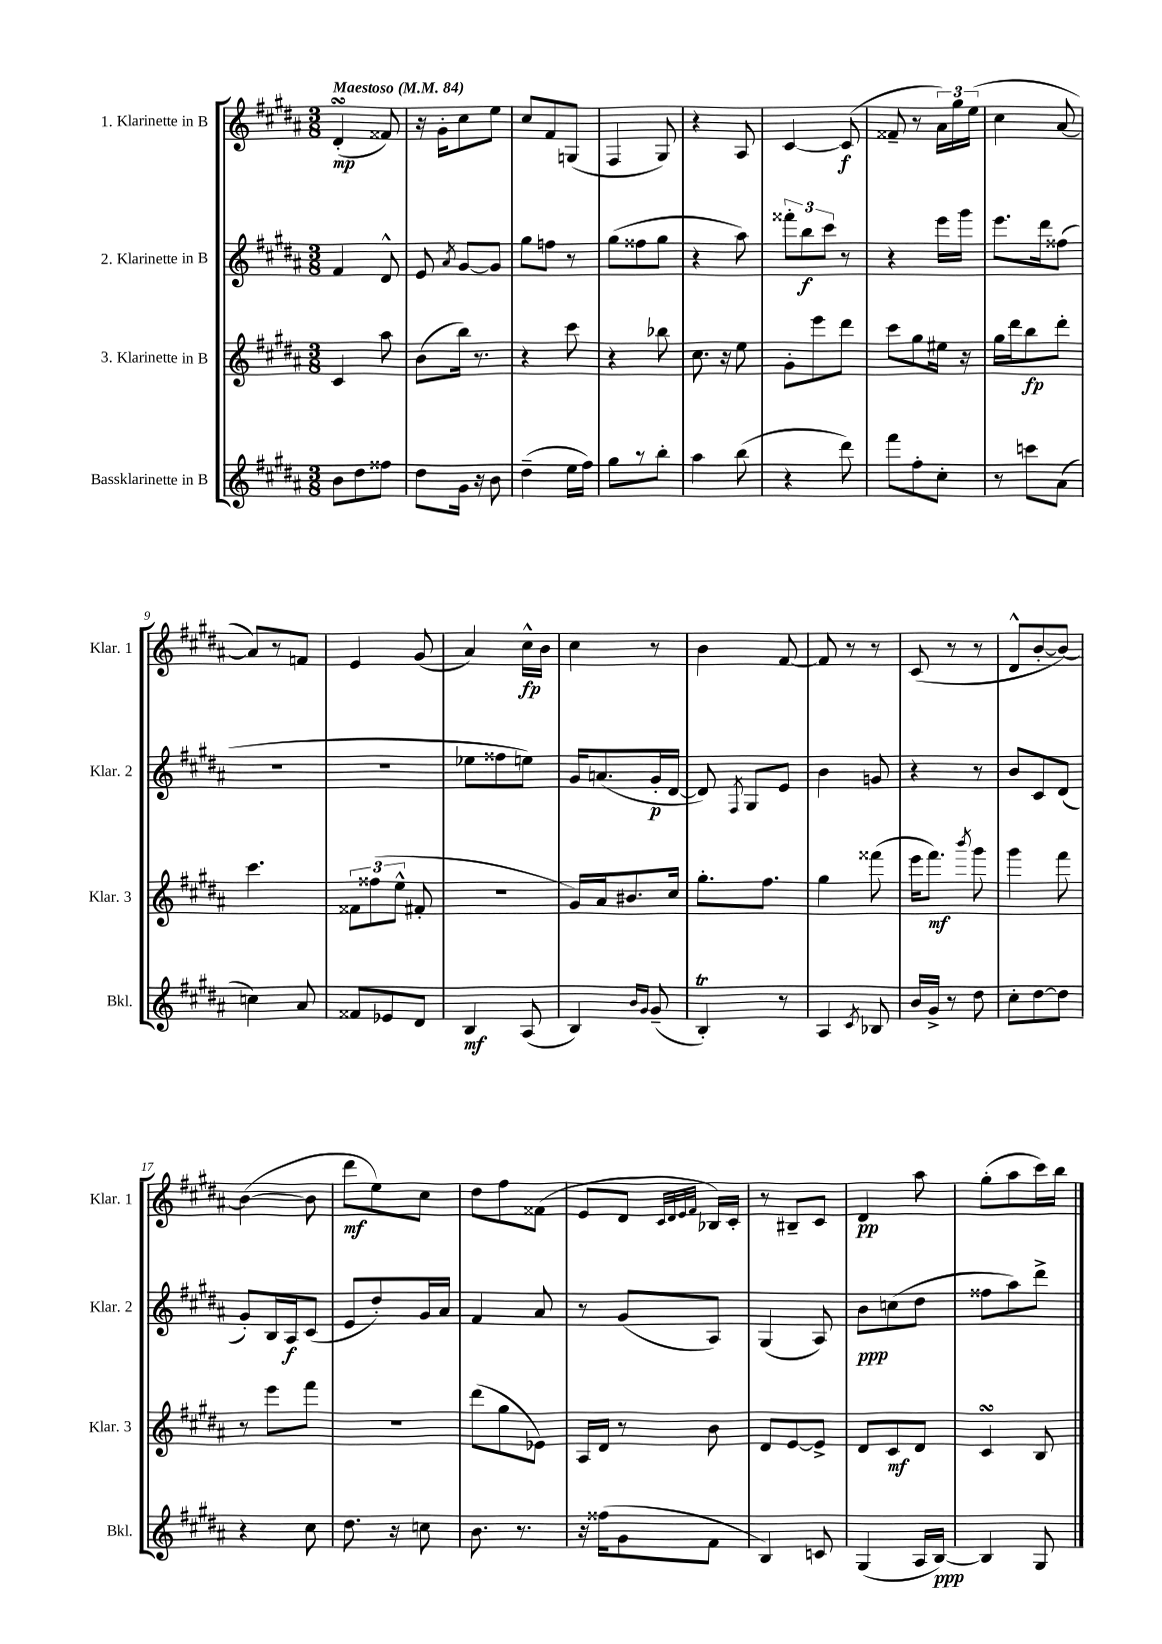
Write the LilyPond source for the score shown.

<<
\new StaffGroup <<
\new Staff = "s0" \with { instrumentName = "1. Klarinette in B" shortInstrumentName = "Klar. 1" } {
    \clef treble \key b \major \numericTimeSignature \time 3/8 \tempo "Maestoso" 4 = 84
    \autoBeamOff dis'4-.\turn\mp( fisis'8) |
    r16 gis'16[-. cis''8 e''8] |
    cis''8[ fis'8 g8]( |
    fis4 gis8) |
    r4 ais8 |
    cis'4~ cis'8\f( |
    fisis'8-- r8 \tuplet 3/2 { ais'16[) gis''16 e''16]( } |
    cis''4 ais'8~ |
    ais'8[) r8 f'8] |
    e'4 gis'8( |
    ais'4) cis''16[-^\fp b'16] |
    cis''4 r8 |
    b'4 fis'8~ |
    fis'8 r8 r8 |
    cis'8( r8 r8 |
    dis'8[-^ b'8~-. b'8]~) |
    b'4~( b'8 |
    dis'''8[\mf e''8) cis''8] |
    dis''8[ fis''8 fisis'8]( |
    e'8[ dis'8] \grace { cis'32[ dis'32 e'32 fis'32] } bes16[) cis'16]-. |
    r8 bis8[-- cis'8] |
    dis'4\pp ais''8 |
    gis''8[-.( ais''8 cis'''16) b''16] \bar "|." |
}
\new Staff = "s1" \with { instrumentName = "2. Klarinette in B" shortInstrumentName = "Klar. 2" } {
    \clef treble \key b \major \numericTimeSignature \time 3/8
    \autoBeamOff fis'4 dis'8-^ |
    e'8 \acciaccatura { ais'8 } gis'8[~ gis'8] |
    gis''8[ f''8] r8 |
    gis''8[( fisis''8 gis''8] |
    r4 ais''8) |
    \tuplet 3/2 { fisis'''8[-. b''8\f cis'''8] } r8 |
    r4 e'''16[ gis'''16] |
    e'''8.[ dis'''16 fisis''8]( |
    R4. |
    R4. |
    ees''8[ fisis''8 e''8]) |
    gis'16[ a'8.( gis'16-.\p dis'16]~ |
    dis'8) \acciaccatura { fis8 } gis8[ e'8] |
    b'4 g'8 |
    r4 r8 |
    b'8[ cis'8 dis'8]( |
    gis'8[-.) b16 ais16\f cis'8]( |
    e'8[ dis''8-.) gis'16 ais'16] |
    fis'4 ais'8 |
    r8 gis'8[( ais8]) |
    gis4( ais8) |
    b'8[\ppp c''8( dis''8] |
    fisis''8[ ais''8) dis'''8]-> \bar "|." |
}
\new Staff = "s2" \with { instrumentName = "3. Klarinette in B" shortInstrumentName = "Klar. 3" } {
    \clef treble \key b \major \numericTimeSignature \time 3/8
    \autoBeamOff cis'4 ais''8 |
    b'8[( b''16]) r8. |
    r4 cis'''8 |
    r4 bes''8 |
    cis''8. r16 e''8 |
    gis'8[-. e'''8 dis'''8] |
    cis'''8[ gis''8 eis''16] r16 |
    gis''16[ dis'''16 b''8\fp dis'''8]-. |
    cis'''4. |
    \tuplet 3/2 { fisis'8[ fisis''8( e''8]-^ } fis'8-. |
    R4. |
    gis'16[) ais'16 bis'8. cis''16] |
    gis''8.[-. fis''8.] |
    gis''4 fisis'''8( |
    e'''16[ fis'''8.]\mf) \acciaccatura { b'''8 } gis'''8 |
    gis'''4 fis'''8 |
    r8 e'''8[ fis'''8] |
    R4. |
    dis'''8[( gis''8 ees'8]) |
    ais16[ dis'16] r8 b'8 |
    dis'8[ e'8~ e'8]-> |
    dis'8[ cis'8\mf dis'8] |
    cis'4\turn b8 \bar "|." |
}
\new Staff = "s3" \with { instrumentName = "Bassklarinette in B" shortInstrumentName = "Bkl." } {
    \clef treble \key b \major \numericTimeSignature \time 3/8
    \autoBeamOff b'8[ dis''8 fisis''8] |
    dis''8[ gis'16] r16 b'8 |
    dis''4--( e''16[ fis''16]) |
    gis''8[ r8 b''8]-. |
    ais''4 b''8( |
    r4 dis'''8) |
    fis'''8[ fis''8-. cis''8]-. |
    r8 c'''8[ ais'8]( |
    c''4) ais'8 |
    fisis'8[ ees'8 dis'8] |
    b4\mf ais8( |
    b4) \grace { b'16[ gis'16] } gis'8--( |
    b4-.\trill) r8 |
    ais4 \acciaccatura { cis'8 } bes8 |
    b'16[ gis'16]-> r8 dis''8 |
    cis''8[-. dis''8~ dis''8] |
    r4 cis''8 |
    dis''8. r16 c''8 |
    b'8. r8. |
    r16 fisis''16[( gis'8 fis'8] |
    b4) c'8 |
    gis4( ais16[ b16]~\ppp) |
    b4 gis8 \bar "|." |
}
>>
>>
